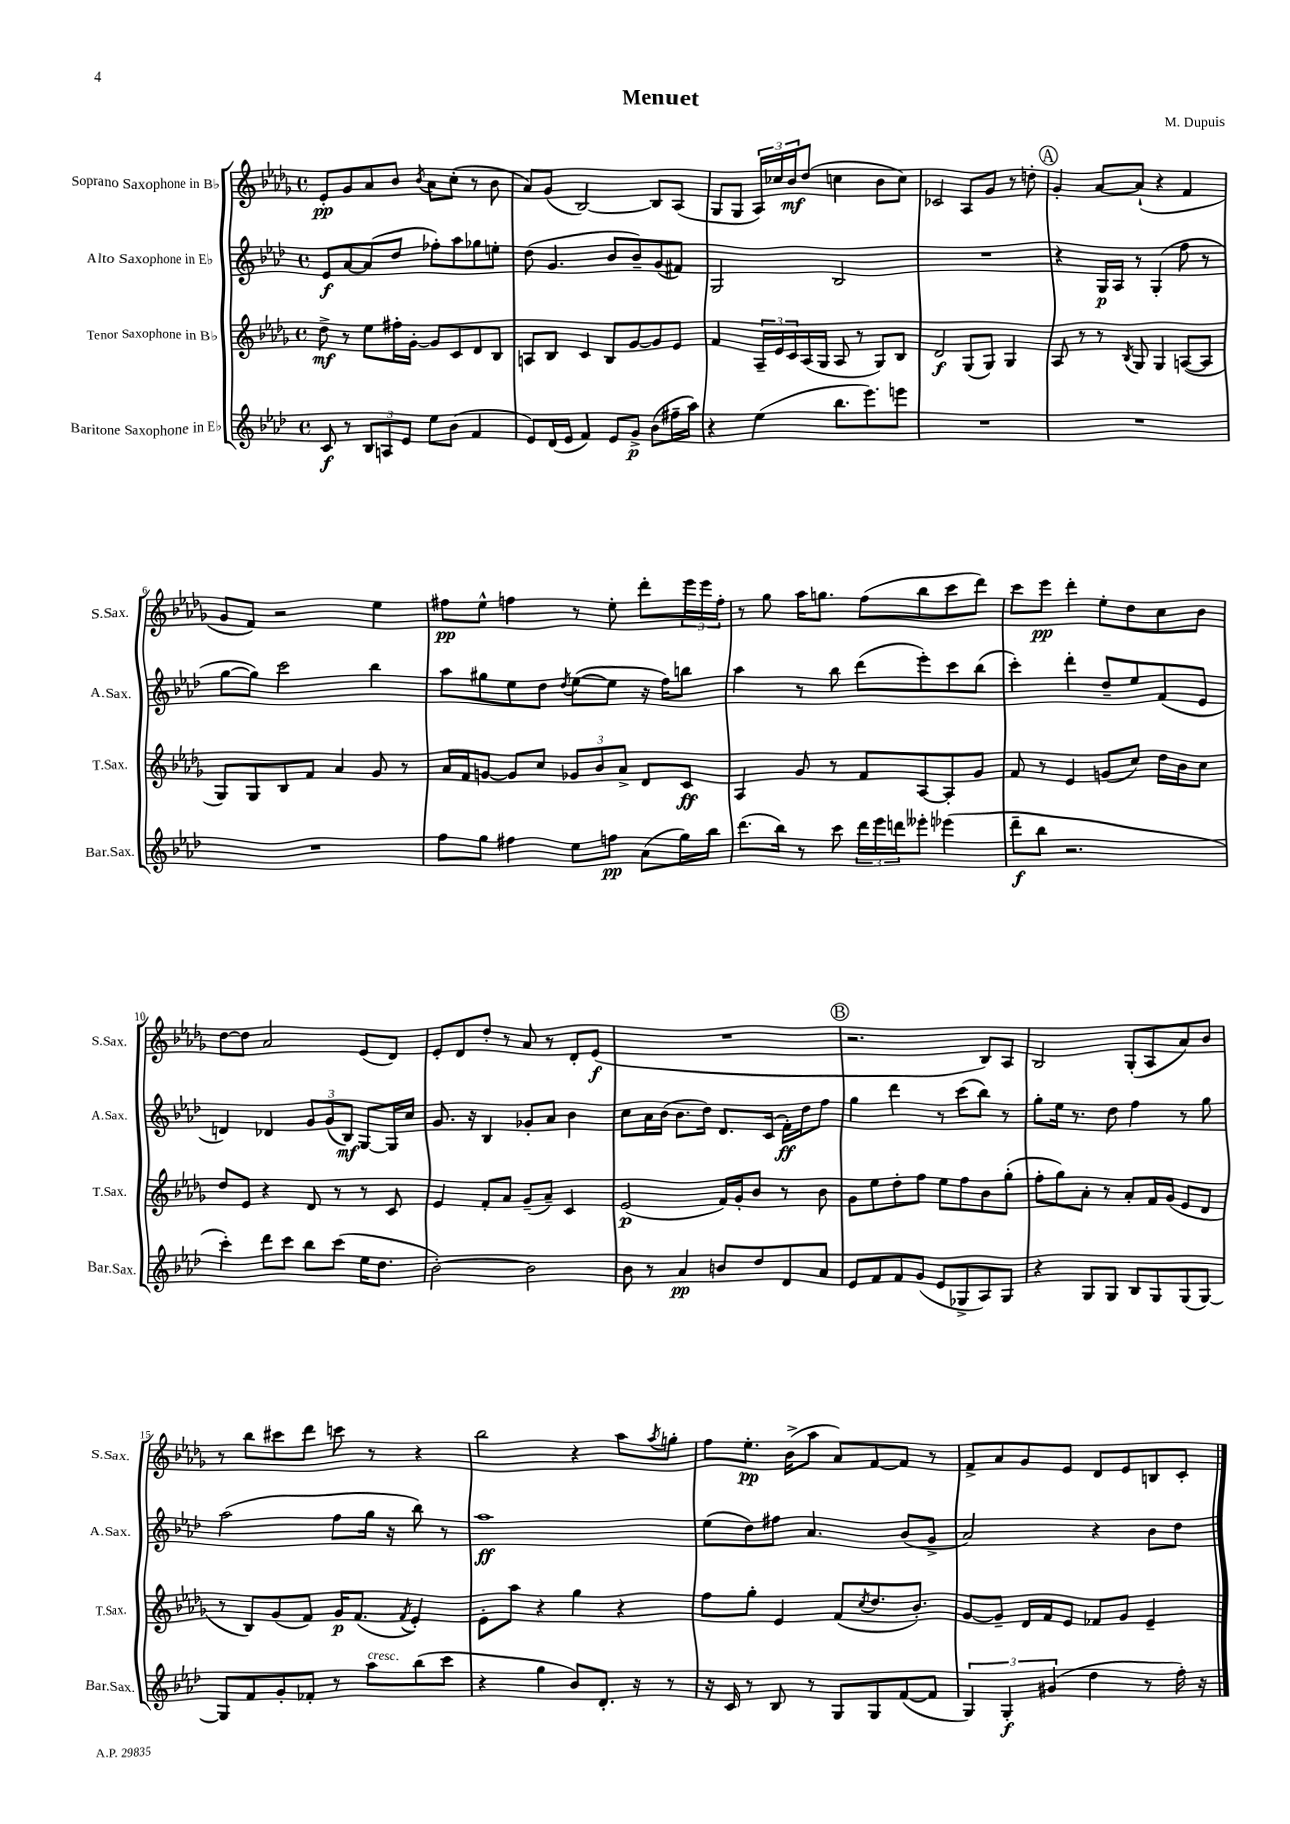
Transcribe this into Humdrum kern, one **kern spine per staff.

**kern	**dynam	**kern	**dynam	**kern	**dynam	**kern	**dynam
*part4	*part4	*part3	*part3	*part2	*part2	*part1	*part1
*staff4	*staff4	*staff3	*staff3	*staff2	*staff2	*staff1	*staff1
*I"Baritone Saxophone in E♭	*	*I"Tenor Saxophone in B♭	*	*I"Alto Saxophone in E♭	*	*I"Soprano Saxophone in B♭	*
*I'Bar.Sax.	*	*I'T.Sax.	*	*I'A.Sax.	*	*I'S.Sax.	*
*clefG2	*	*clefG2	*	*clefG2	*	*clefG2	*
*k[b-e-a-d-]	*	*k[b-e-a-d-g-]	*	*k[b-e-a-d-]	*	*k[b-e-a-d-g-]	*
*M4/4	*	*M4/4	*	*M4/4	*	*M4/4	*
*met(c)	*	*met(c)	*	*met(c)	*	*met(c)	*
=1	=1	=1	=1	=1	=1	=1	=1
8c/	f	8dd-^\	mf	8e-/L	f	8e-'/L	pp
8r	.	8r	.	[8a-/	.	8g-/	.
12B-/L	.	8ee-\L	.	(8a-/]	.	8a-/	.
12An/	.	.	.	.	.	.	.
.	.	16ff#X'\L	.	8dd-/J	.	8b-/J	.
12e-/J	.	.	.	.	.	.	.
.	.	[16g-'\JJ	.	.	.	.	.
.	.	.	.	.	.	8qb-/	.
8ee-\L	.	8g-/L]	.	8ff-X'\L)	.	8a-\L	.
(8b-\J	.	8c/	.	8aa-\	.	(8cc'\J	.
4f/	.	8d-/	.	8gg-X\	.	8r	.
.	.	8B-/J	.	8een'\J	.	8b-\	.
=2	=2	=2	=2	=2	=2	=2	=2
8e-/L)	.	8An/L	.	(8dd-\	.	8a-/L)	.
(16d-/L	.	8B-/J	.	4.g/	.	(8g-/J	.
16e-/JJ	.	.	.	.	.	.	.
4f/)	.	4c/	.	.	.	[2B-/)	.
8e-/L	.	8B-/L	.	8b-/L	.	.	.
8g^/J	p	[8g-/	.	8b-~/)	.	.	.
(8b-\L	.	8g-/]	.	(8g/	.	8B-/L]	.
16ff#X~\L	.	8e-/J	.	8f#X/J)	.	(8A-/J	.
16aa-\JJ)	.	.	.	.	.	.	.
=3	=3	=3	=3	=3	=3	=3	=3
4r	.	4f/	.	2G/	.	8G-/L	.
.	.	.	.	.	.	8G-/J	.
(4ee-\	.	24A-~/LL	.	.	.	24A-/LL)	.
.	.	24e-/	.	.	.	24cc-X/	.
.	.	24c/	.	.	.	24b-/J	mf
.	.	(16A-/	.	.	.	(8dd-/J	.
.	.	16G-/JJ	.	.	.	.	.
8.bb-\L	.	8A-/	.	2B-/	.	4ccn\	.
.	.	8r	.	.	.	.	.
8.eee-\)	.	.	.	.	.	.	.
.	.	8G-/L)	.	.	.	8b-\L	.
8eeen\J	.	8B-/J	.	.	.	8cc\J)	.
=4	=4	=4	=4	=4	=4	=4	=4
1r	.	2d-/	f	1r	.	2c-X/	.
.	.	(8G-/L	.	.	.	8A-/L	.
.	.	8G-/J)	.	.	.	8g-/J	.
.	.	4G-/	.	.	.	8r	.
.	.	.	.	.	.	8ddn'\	.
!!LO:REH:place=s1:t=A
=5	=5	=5	=5	=5	=5	=5	=5
1r	.	8A-/	.	4r	.	4g-'/	.
.	.	8r	.	.	.	.	.
.	.	8r	.	16G/LL	p	[8a-/L	.
.	.	.	.	16A-/JJ	.	.	.
.	.	8qB-/	.	.	.	.	.
.	.	8G-/	.	8r	.	(8a-`/J]	.
.	.	4G-/	.	(4G'/	.	4r	.
.	.	([8An/L	.	8ff\	.	4f/	.
.	.	8A/J]	.	8r	.	.	.
!!LO:LB:g=z
=6	=6	=6	=6	=6	=6	=6	=6
1r	.	8G-/L)	.	[8gg\L	.	8g-/L	.
.	.	8G-/	.	8gg\J])	.	8f/J)	.
.	.	8B-/	.	2ccc\	.	2r	.
.	.	8f/J	.	.	.	.	.
.	.	4a-/	.	.	.	.	.
.	.	8g-/	.	4bb-\	.	4ee-\	.
.	.	8r	.	.	.	.	.
=7	=7	=7	=7	=7	=7	=7	=7
8ff\L	.	16a-/LL	.	8aa-\L	.	8ff#X\L	pp
.	.	16f/J	.	.	.	.	.
8gg\J	.	[8gn/J	.	8gg#X\	.	8ee-^^\J	.
4ff#X\	.	8g/L]	.	8ee-\	.	4ffn\	.
.	.	8cc/J	.	8dd-\J	.	.	.
.	.	.	.	8qdd-/	.	.	.
8ee-\L	.	12g-X/L	.	([8ee-\L	.	8r	.
.	.	12b-/	.	.	.	.	.
8ffn\J	pp	.	.	8ee-\J]	.	8ee-'\	.
.	.	12a-^/J	.	.	.	.	.
(8a-\L	.	8d-/L	.	16r	.	8ddd-'\L	.
.	.	.	.	16ff\KL)	.	.	.
16gg\L)	.	8c/J	ff	8bbn\J	.	24eee-\L	.
.	.	.	.	.	.	24eee-\	.
16bb-\JJ	.	.	.	.	.	.	.
.	.	.	.	.	.	24ff'\JJ	.
=8	=8	=8	=8	=8	=8	=8	=8
(8.ddd-\L	.	4A-/	.	4aa-\	.	8r	.
.	.	.	.	.	.	8gg-\	.
16bb-\Jk)	.	.	.	.	.	.	.
8r	.	8g-/	.	8r	.	16aa-\KL	.
.	.	.	.	.	.	8.ggn\J	.
8ccc\	.	8r	.	8bb-\	.	.	.
24ddd-\LL	.	8f/L	.	(8ddd-\L	.	(8ff\L	.
24eee-\	.	.	.	.	.	.	.
24dddn\J	.	.	.	.	.	.	.
8eee--X'\J	.	[8A-/	.	8eee-'\)	.	8bb-\	.
(4eee-X\	.	8A-'/]	.	8ccc\	.	8ccc\	.
.	.	8g-/J	.	(8bb-\J	.	8ddd-\J)	.
=9	=9	=9	=9	=9	=9	=9	=9
8ddd-~\L	f	8f/	.	4ccc'\)	.	8ccc\L	.
8bb-\J	.	8r	.	.	.	8eee-\J	pp
2.r	.	4e-/	.	4ddd-'\	.	4ddd-'\	.
.	.	(8gn/L	.	8dd-~/L	.	8ee-'\L	.
.	.	8cc/J)	.	8ee-/	.	8dd-\	.
.	.	16dd-\LL	.	(8f/	.	8cc\	.
.	.	16b-\J	.	.	.	.	.
.	.	8cc\J	.	8e-/J	.	8b-\J	.
!!LO:LB:g=z
=10	=10	=10	=10	=10	=10	=10	=10
4ccc'\)	.	8dd-/L	.	4dn/)	.	[8dd-\L	.
.	.	8e-/J	.	.	.	8dd-\J]	.
8ddd-\L	.	4r	.	4d-X/	.	2a-/	.
8ccc\J	.	.	.	.	.	.	.
8bb-\L	.	8d-/	.	12g/L	.	.	.
.	.	.	.	(12g/	.	.	.
(8ccc\J	.	8r	.	.	.	.	.
.	.	.	.	12B-/J)	mf	.	.
16ee-\KL	.	8r	.	[8G/L	.	(8e-/L	.
8.dd-\J	.	.	.	.	.	.	.
.	.	8c/	.	16G/L]	.	8d-/J)	.
.	.	.	.	16cc/JJ	.	.	.
=11	=11	=11	=11	=11	=11	=11	=11
[2b-'\)	.	4e-/	.	8.g/	.	8e-'/L	.
.	.	.	.	.	.	8d-/	.
.	.	.	.	16r	.	.	.
.	.	8f'/L	.	4B-/	.	8dd-'/J	.
.	.	8a-/J	.	.	.	8r	.
2b-\]	.	(8g-~/L	.	8g-X'/L	.	8a-/	.
.	.	8a-~/J)	.	8a-/J	.	8r	.
.	.	4c/	.	4b-\	.	8d-'/L	.
.	.	.	.	.	.	(8e-/J	f
=12	=12	=12	=12	=12	=12	=12	=12
8b-\	.	(2e-/	p	8cc\L	.	1r	.
8r	.	.	.	16a-\L	.	.	.
.	.	.	.	(16b-\JJ	.	.	.
4a-/	pp	.	.	8.b-\L	.	.	.
.	.	.	.	16dd-\Jk)	.	.	.
8bn/L	.	16f/LL)	.	8.d-/L	.	.	.
.	.	16g-'/J	.	.	.	.	.
8dd-/	.	8b-/J	.	.	.	.	.
.	.	.	.	(16c/Jk	.	.	.
8d-/	.	8r	.	16f'\LL)	ff	.	.
.	.	.	.	16dd-\J	.	.	.
8a-/J	.	8b-\	.	8ff\J	.	.	.
!!LO:REH:place=s1:t=B
=13	=13	=13	=13	=13	=13	=13	=13
8e-/L	.	8g-\L	.	4gg\	.	2.r	.
8f/	.	8ee-\	.	.	.	.	.
8f/	.	8dd-'\	.	4ddd-\	.	.	.
(8g/J	.	8ff\J	.	.	.	.	.
8e-/L	.	8ee-\L	.	8r	.	.	.
8G-X^/	.	8ff\	.	(8ccc\L	.	.	.
8A-/)	.	8b-\	.	8bb-\J)	.	8B-/L)	.
8G-/J	.	(8gg-'\J	.	8r	.	8A-/J	.
=14	=14	=14	=14	=14	=14	=14	=14
4r	.	8ff'\L	.	8gg'\L	.	2B-/	.
.	.	8gg-\)	.	16ee-\Jk	.	.	.
.	.	.	.	8.r	.	.	.
8G/L	.	8a-'\J	.	.	.	.	.
8G/J	.	8r	.	8dd-\	.	.	.
8B-/L	.	8a-'/L	.	4ff\	.	(8G-'/L	.
8G/	.	16f/L	.	.	.	8A-/	.
.	.	(16g-/JJ	.	.	.	.	.
(8G/	.	8e-/L	.	8r	.	8a-/)	.
[8G/J)	.	8d-/J	.	8gg\	.	8b-/J	.
!!LO:LB:g=z
=15	=15	=15	=15	=15	=15	=15	=15
8G/L]	.	8r	.	(2aa-\	.	8r	.
8f/	.	8B-/L)	.	.	.	8bb-\L	.
8g'/	.	(8g-/	.	.	.	8ccc#X\	.
8f-X'/J	.	8f/J)	.	.	.	8ddd-\J	.
8r	.	16g-/KL	p	8ff\L	.	8cccn\	.
.	.	(8.f/J	.	.	.	.	.
!LO:TX:a:i:t=cresc.	!	!	!	!	!	!	!
8aa-\L	.	.	.	16gg\Jk	.	8r	.
.	.	.	.	16r	.	.	.
.	.	8qf/	.	.	.	.	.
(8bb-\	.	4e-'/)	.	8bb-\)	.	4r	.
8ccc\J	.	.	.	8r	.	.	.
=16	=16	=16	=16	=16	=16	=16	=16
4r	.	8e-'\L	.	1aa-	ff	2bb-\	.
.	.	8aa-\J	.	.	.	.	.
4gg\	.	4r	.	.	.	.	.
8b-/L)	.	4gg-\	.	.	.	4r	.
8.d-'/J	.	.	.	.	.	.	.
.	.	4r	.	.	.	8aa-\L	.
16r	.	.	.	.	.	.	.
.	.	.	.	.	.	8qaa-/	.
8r	.	.	.	.	.	8ggn'\J	.
=17	=17	=17	=17	=17	=17	=17	=17
16r	.	8ff\L	.	(8ee-\L	.	8ff\L	.
16c/	.	.	.	.	.	.	.
8r	.	8gg-'\J	.	8dd-\)	.	8.ee-'\J	pp
8B-/	.	4e-/	.	8ff#X\J	.	.	.
.	.	.	.	.	.	(16b-^\KL	.
8r	.	.	.	4.a-/	.	8aa-\J	.
8G/L	.	(8f/L	.	.	.	8a-/L)	.
.	.	8qcc/	.	.	.	.	.
8G/	.	8.dd-/	.	.	.	[8f/	.
([8f/	.	.	.	(8b-/L	.	8f/J]	.
.	.	8.b-'/J)	.	.	.	.	.
8f/J]	.	.	.	8g^/J	.	8r	.
=18	=18	=18	=18	=18	=18	=18	=18
6G/)	.	[8g-/L	.	2a-/)	.	8f^/L	.
.	.	8g-~/J]	.	.	.	8a-/	.
6G'/	f	.	.	.	.	.	.
.	.	16d-/LL	.	.	.	8g-/	.
.	.	16f/J	.	.	.	.	.
(6g#X/	.	.	.	.	.	.	.
.	.	8e-/J	.	.	.	8e-/J	.
4dd-\	.	8f-X/L	.	4r	.	8d-/L	.
.	.	8g-/J	.	.	.	8e-/	.
8r	.	4e-~/	.	8b-\L	.	8Bn/	.
16ff'\)	.	.	.	8dd-\J	.	8c'/J	.
16r	.	.	.	.	.	.	.
==	==	==	==	==	==	==	==
*-	*-	*-	*-	*-	*-	*-	*-
